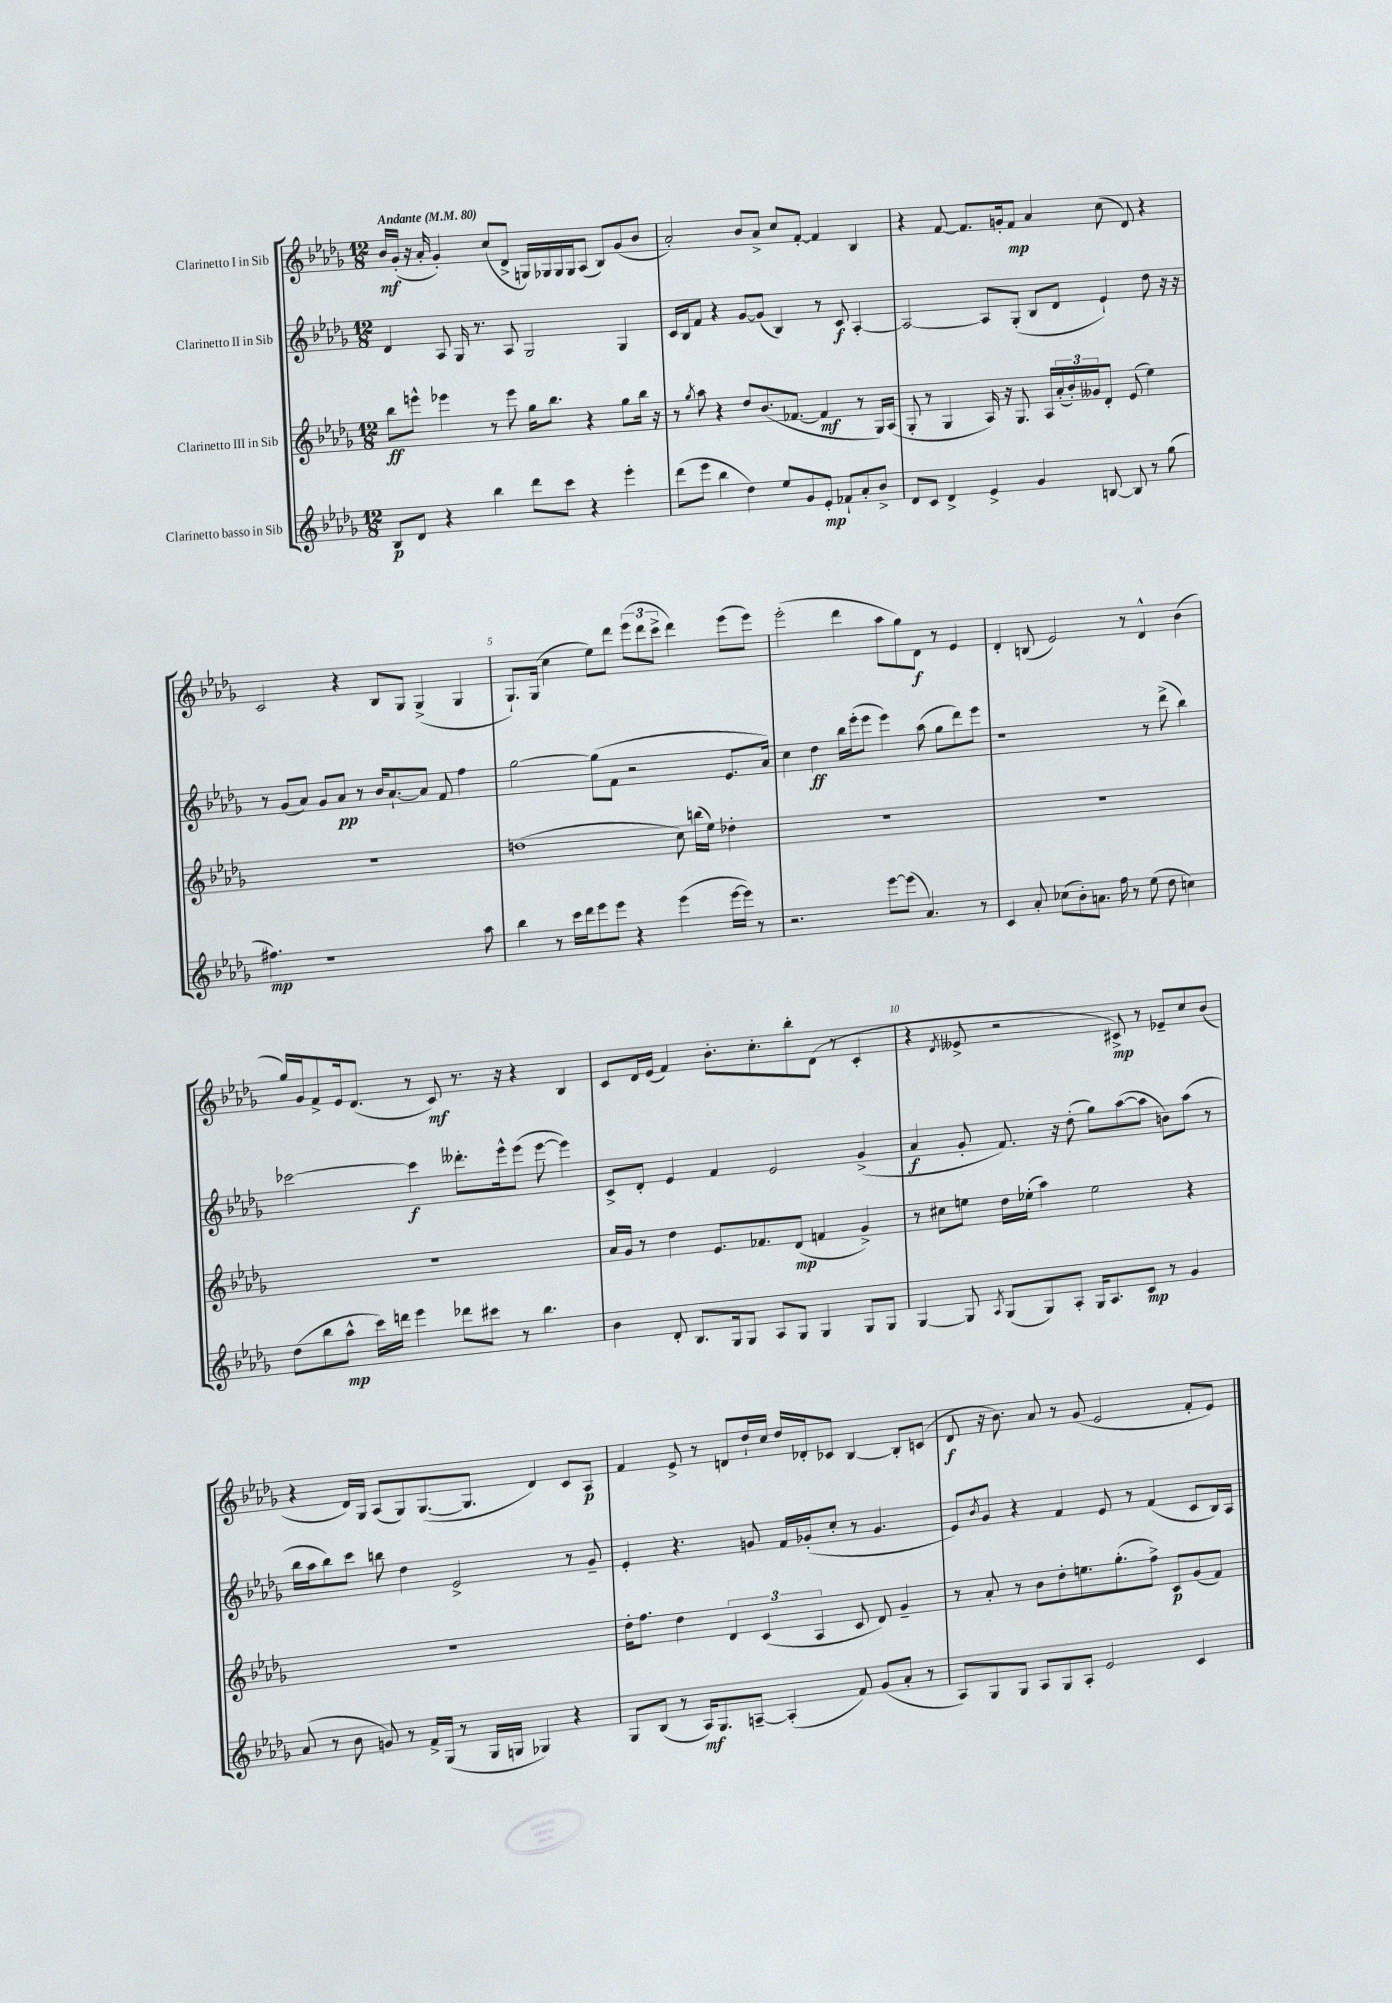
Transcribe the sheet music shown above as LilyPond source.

<<
\new StaffGroup <<
\new Staff = "s0" \with { instrumentName = "Clarinetto I in Sib" } {
    \clef treble \key des \major \numericTimeSignature \time 12/8 \tempo "Andante" 4 = 80
    bes'16\mf ges'16-.( r16 aes'16-. ges'4-.) c''8( des'8-> g16) ges16 ges16 ges16 aes8( bes8) ges'8( bes'8 |
    aes'2-.) bes'8 aes'8-> c''8 f'8~-. f'4 bes4 |
    r4 f'8~ f'8. g'16-. f'8\mp aes'4 c''8( des'8) r4 |
    c'2 r4 bes8 ges8 ges4->( ges4 |
    ges8.-!) ges16( c''4 ees''8) des'''8 \tuplet 3/2 { ees'''8( des'''8 c'''8-> } des'''4) ees'''8( ees'''8) |
    ees'''2-.( des'''4 aes''8 ges''8) des'8\f r8 ees'4 |
    des'4-. b8( ees'2) r8 des'4-^ bes'4( |
    ges''16) ges'16 f'8-> ees'16 des'8.( r8 c'8\mf) r8. r16 r4 bes4 |
    c'8 des'16 ees'16( f'4) bes'8.-. c''8.-. bes''8-. des'8( r8 c'4-. |
    r4 \acciaccatura { des'8 } eeses'8-> r2 cis'8->\mp) r8 ees'8-- c''8 bes'8( |
    r4 des'16) ges16 aes8( ges8) ges8.~( ges8. des'4) c'8 aes8\p |
    f'4 ees'8-> r8 d'8 des''16-! c''16 des''16 des'16-. ces'8 bes4~ bes8-. c'8( |
    des'8\f r16 bes'8.) aes'8 r8 ges'8( ees'2 f'8-. ees'8) \bar "|." |
}
\new Staff = "s1" \with { instrumentName = "Clarinetto II in Sib" } {
    \clef treble \key des \major \numericTimeSignature \time 12/8
    des'4 aes8 ges16 r8. aes8 ges2 ges4 |
    c'16 bes16 f'8 r4 ges'8~ ges'8( bes4) r8 c'8\f aes4~-. |
    aes2~ aes8 ges8-.( bes8 des'8 ees'4-!) des''8 r16 r16 |
    r8 ges'8( aes'8) ges'8 aes'8\pp r8 bes'16 aes'8.~-! aes'8 f'8 f''4 |
    ges''2~ ges''8( f'8 r2 ees'8. aes'16) |
    c''4 des''4\ff bes''16 ees'''16-.( ees'''8 ees'''4) aes''8( ges''8 des'''8) ees'''8 |
    r1 r8 des'''8->( bes''4) |
    ces'''2~ ces'''4\f deses'''8.-. ees'''16-^ ees'''8( ees'''8~ ees'''4) |
    c'8-> des'8-. ees'4 f'4 ees'2 ges'4->( |
    aes'4\f ges'8-. f'8.) r16 des''8-.( ges''8) aes''8~( aes''8 b'8) aes''8( r8 |
    bes''16 aes''16 bes''8) c'''8 b''8 des''4 ees'2-> r8 ges'8-- |
    ees'4-. r4. g'8 f'16 ges'16-.( c''8-. r8 ges'4. |
    ees'8) \acciaccatura { bes'8 } ges'8 r4 f'4 ees'8 r8 f'4( c'8 bes16) aes16 \bar "|." |
}
\new Staff = "s2" \with { instrumentName = "Clarinetto III in Sib" } {
    \clef treble \key des \major \numericTimeSignature \time 12/8
    bes''8\ff e'''8-^ ees'''4 r8 ees'''8 ges''16 bes''8. r4 ges''8 bes''16 r16 |
    r8 \acciaccatura { ges''8 } aes''8 r4 des''8 bes'8.( fes'8.~ fes'4\mf r8 ges16) aes16( |
    ges8-. r8 ges4 aes16) r16 ges8. aes16 \tuplet 3/2 { aes'16-.( bes'16-.) geses'16 } des'8-. ees'8( ees''4) |
    R1. |
    d''1( c''8) b''16( ees''16) des''4-. |
    R1. |
    R1. |
    R1. |
    aes'16 ges'16 r8 des''4 ees'8. fes'8. des'8\mp( f'4 ges'4->) |
    r8 cis''8 e''8 des''16 ees''16-.( aes''4) ees''2 r4 |
    R1. |
    des''16-. f''8. des''4 \tuplet 3/2 { des'4 c'4( aes4 } c'8 des'8) ges'4-- |
    r8 aes'8-. r8 bes'8 des''8-. e''8. ges''8.-.( f''8->) c'8\p ges'8( f'8) \bar "|." |
}
\new Staff = "s3" \with { instrumentName = "Clarinetto basso in Sib" } {
    \clef treble \key des \major \numericTimeSignature \time 12/8
    bes8\p des'8 r4 bes''4 des'''8 c'''8 r4 ees'''4-. |
    des'''8( ees'''8 bes''4 des''4) ees''8 ges'8 ees'8-.\mp fes'8-! aes'8-. bes'8-> |
    des'8 c'8 des'4-> ees'4-> ges'4 b8~ b8 r8 ges''8( |
    fis''4.\mp) r1 aes''8 |
    bes''4 r8 c'''16 des'''16 ees'''8 ees'''8 r4 ees'''4( ees'''16~ ees'''16) r8 |
    r2. ees'''8~ ees'''8( aes'4.) r8 |
    c'4 aes'8-. ces''8( bes'8-.) a'8. f''16 r8 ees''8( des''8 c''4) |
    des''8( bes''8 aes''8-^\mp c'''16) d'''16 ees'''4 des'''8 cis'''8 r8 bes''4. |
    bes'4 des'8-. bes8. ges16 ges8 aes8 ges8 ges4 ges8 ges8 |
    ges4~ ges8 \acciaccatura { aes8 } ges8( ges8) aes8-. ges16 aes8. c'8\mp r8 ges'4 |
    aes'8( r8 bes'8 g'8) r8 f'16-> ges16( r8 ges16 g16 ges4) r4 |
    ges8 bes8( r8 aes16\mf) ges8. a8~-- a4-.( f'8) ges'8( aes'8-. r8 |
    aes8) ges8 ges8 aes8 ges8 aes8-. ees'2 c'4 \bar "|." |
}
>>
>>
\layout { \context { \Score \override BarNumber.break-visibility = ##(#f #t #t) barNumberVisibility = #(every-nth-bar-number-visible 5) } }
